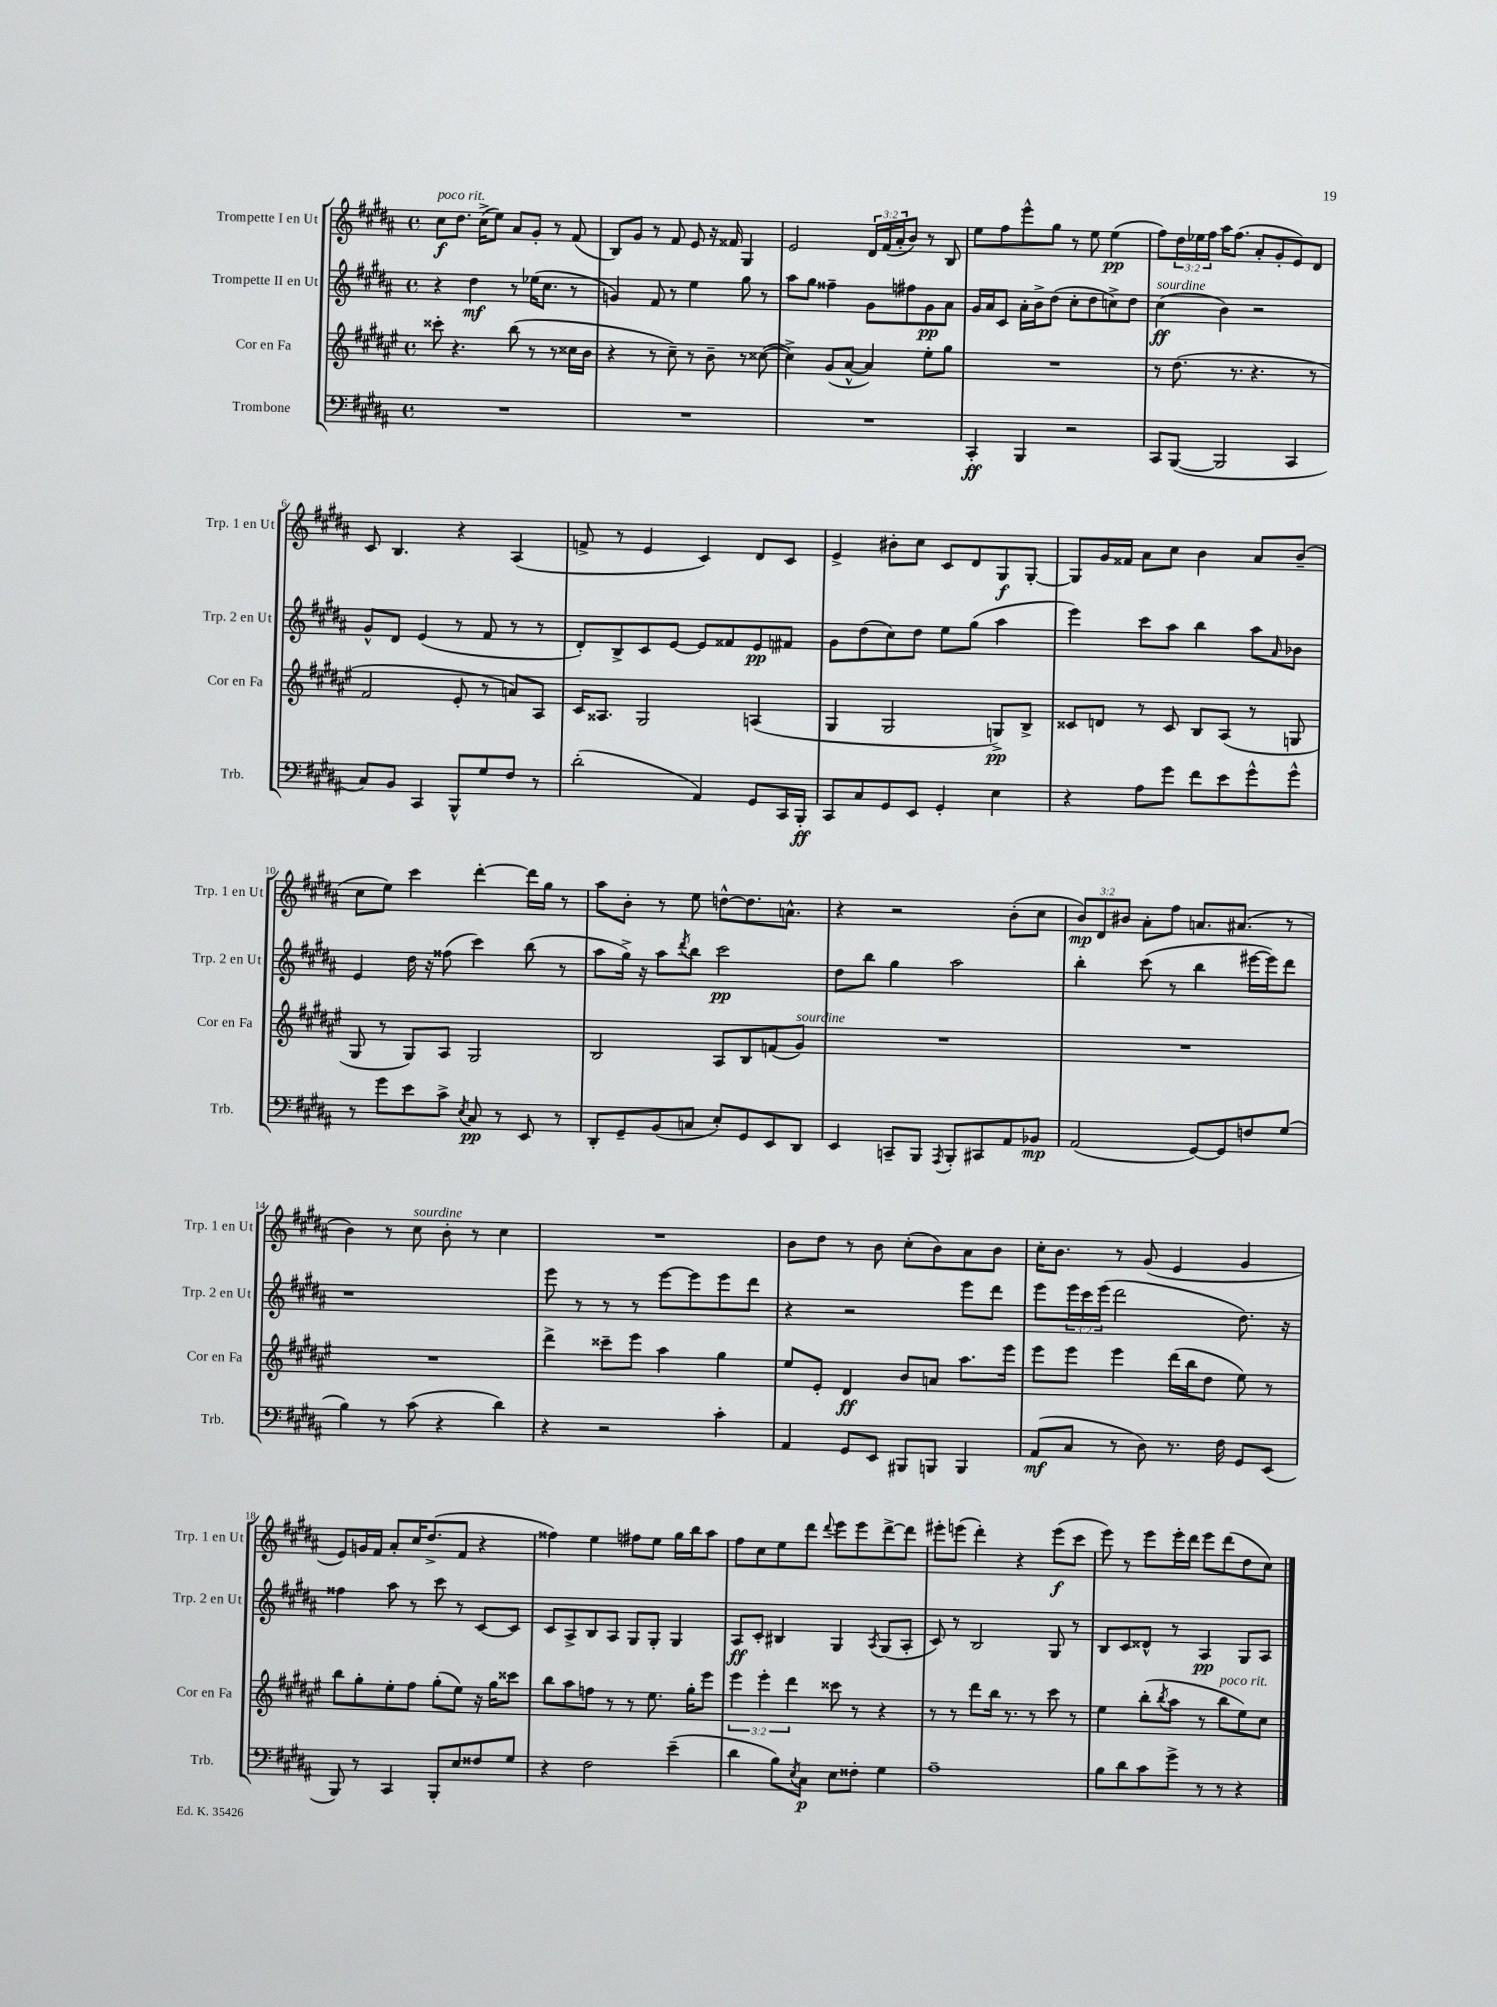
<<
\new StaffGroup <<
\new Staff = "s0" \with { instrumentName = "Trompette I en Ut" shortInstrumentName = "Trp. 1 en Ut" } {
    \clef treble \key b \major \defaultTimeSignature \time 4/4 \override Staff.TupletNumber.text = #tuplet-number::calc-fraction-text
    cis''8\f^\markup { \italic "poco rit." } dis''8. cis''16->( e''8) ais'8 gis'8-. r8 fis'8( |
    b8) gis'8 r8 fis'8 e'8 r16 fisis'16 gis4 |
    e'2 \tuplet 3/2 { dis'16 fis'16( ais'16-. } b'8) r8 b8 |
    e''8 fis''8 e'''8-^ gis''8 r8 e''8 e''4\pp( |
    fis''8) \tuplet 3/2 { dis''16 ees''16 fis''16 } ais''16 fis''8.( ais'8-. gis'8-. e'8) dis'8 |
    cis'8 b4. r4 ais4( |
    f'8-> r8 e'4 cis'4) dis'8 cis'8 |
    e'4-> bis'8-. cis''8 cis'8 dis'8 gis8\f gis8~-. |
    gis8 gis'16 fisis'16 ais'8 cis''8 b'4 ais'8 b'8--( |
    cis''8 e''8) cis'''4 dis'''4~-. dis'''16 gis''16 r8 |
    ais''8 b'8-. r8 e''8 d''8~-^ d''8. a'8.-^ |
    r4 r2 b'8-.( cis''8 |
    \tuplet 3/2 { b'8\mp) dis'8 bis'8 } ais'8-. fis''8 a'8. ais'8.( r8 |
    b'4) r8 cis''8^\markup { \italic "sourdine" } b'8-. r8 cis''4 |
    R1 |
    b'8 dis''8 r8 b'8 cis''8-.( b'8) ais'8 b'8 |
    cis''16-. b'8. r8 gis'8( e'4 gis'4 |
    e'8) g'16 fis'16 ais'8-. cis''16 dis''8.->( fis'8 r4 |
    fisis''4) e''4 fis''8 e''8 gis''16 b''16 ais''8 |
    fis''8 cis''8 e''8 dis'''8 \appoggiatura { dis'''8 } e'''8 e'''8 dis'''8~-> dis'''8 |
    eis'''8-. e'''8( dis'''4-.) r4 e'''8\f( cis'''8 |
    e'''8) r8 e'''8 e'''16-. dis'''16 e'''8 dis'''8( dis''8 cis''8) \bar "|." |
}
\new Staff = "s1" \with { instrumentName = "Trompette II en Ut" shortInstrumentName = "Trp. 2 en Ut" } {
    \clef treble \key b \major \defaultTimeSignature \time 4/4 \override Staff.TupletNumber.text = #tuplet-number::calc-fraction-text
    r4 dis''4\mf r8 ees''16( cis''8. r8 |
    g'4) fis'8 r8 e''4 gis''8 r8 |
    ais''8 gis''8 fisis''4-- gis'8 fis''8 gis'8\pp ais'8 |
    gis'16 ais'16 cis'8 ais'16-. b'16-> dis''8( cis''8-. dis''8 c''8->) dis''8 |
    cis''4\ff^\markup { \italic "sourdine" }( b'4) r2 |
    gis'8-^ dis'8 e'4( r8 fis'8 r8 r8 |
    dis'8-.) b8-> cis'8 e'8~ e'8 fisis'8 e'8\pp fis'8 |
    gis'8 dis''8( cis''8) dis''8 e''8 gis''8( ais''4 |
    e'''4) cis'''8 ais''8 b''4 ais''8 \grace { ais'16 } bes'8 |
    e'4 dis''16 r16 fisis''8( cis'''4) b''8( r8 |
    ais''8 gis''16->) r16 ais''8 \acciaccatura { dis'''8 } b''8 cis'''2\pp |
    dis''8 b''8 gis''4 ais''2 |
    b''4-. cis'''8( r8 b''4 eis'''16~ eis'''16) dis'''8 |
    r1 |
    e'''8 r8 r8 r8 e'''8~ e'''8 e'''8 dis'''8 |
    r4 r2 e'''8 dis'''8 |
    e'''8 \tuplet 3/2 { e'''16 cis'''16 e'''16( } dis'''2 dis''8.) r16 |
    fisis''4 ais''8 r8 cis'''8 r8 cis'8~ cis'8 |
    cis'8 ais8-> b8 ais8 gis8 gis8-. gis4 |
    ais8\ff cis'8-. bis4 gis4 \acciaccatura { ais8 } gis8( ais8-. |
    cis'8) r8 b2 gis8 r8 |
    b8 cis'8 disis'8-^ r8 ais4\pp gis8 ais8 \bar "|." |
}
\new Staff = "s2" \with { instrumentName = "Cor en Fa" shortInstrumentName = "Cor en Fa" } {
    \clef treble \key fis \major \defaultTimeSignature \time 4/4 \override Staff.TupletNumber.text = #tuplet-number::calc-fraction-text
    cisis'''8-. r4. b''8( r8 r8 cisis''16 b'16 |
    r4 r8 cis''8--) r8 b'8-- r8 cisis''8~( |
    cisis''4->) gis'8( ais'8~-^ ais'4) eis''8-. gis''8 |
    R1 |
    r8 dis''8.( r8. r4. r8 |
    fis'2 eis'8-. r8 a'8) ais8 |
    cis'16 aisis8. gis2 a4( |
    gis4 gis2 g8->\pp) b8-> |
    cisis'8 d'8 r8 cisis'8 b8 ais8( r8 g8 |
    gis8 r8 gis8) ais8 gis2 |
    b2 ais8 b8 f'8( gis'8^\markup { \italic "sourdine" }) |
    R1 |
    R1 |
    R1 |
    dis'''4-> cisis'''8-- eis'''8 ais''4 gis''4 |
    eis''8 eis'8-. dis'4\ff b'8 a'8 ais''8. eis'''16 |
    eis'''8 eis'''8 eis'''4 dis'''16( b''16 dis''8 eis''8) r8 |
    b''8 gis''8-. eis''8-. fis''8 gis''8-.( eis''8) r16 gis''16 cisis'''8 |
    b''8 ais''8 f''8 r8 r8 eis''8. gis''16-. eis'''8 |
    \tuplet 3/2 { eis'''4 eis'''4-. dis'''4 } cisis'''8 r8 r4 |
    r8 r8 dis'''8 b''16 r8. r8 cis'''8 r8 |
    eis''4 b''8-.( \acciaccatura { b''8 } ais''8 r8 b''8^\markup { \italic "poco rit." } eis''8) cis''8 \bar "|." |
}
\new Staff = "s3" \with { instrumentName = "Trombone" shortInstrumentName = "Trb." } {
    \clef bass \key b \major \defaultTimeSignature \time 4/4
    R1 |
    R1 |
    R1 |
    cis,4-.\ff b,,4 r2 |
    cis,8 b,,8~( b,,2 cis,4 |
    cis8) b,8 cis,4 b,,8-^ gis8 fis8 r8 |
    dis'2-.( ais,4) gis,8 cis,16 b,,16-.\ff |
    cis,8 cis8 gis,8 e,8 gis,4-. e4 |
    r4 ais8 gis'8 fis'8 e'8 gis'8-^ gis'8-^ |
    r8 gis'8 e'8 cis'8-> \acciaccatura { e8 } cis8\pp r8 e,8 r8 |
    dis,8-. gis,8-- b,8( c8 e8-.) gis,8 e,8 dis,8 |
    e,4 c,8-- b,,8 \acciaccatura { ais,,8 } b,,8-. cis,8 ais,8 bes,8\mp |
    ais,2( gis,8~) gis,8 f8 gis8( |
    b4) r8 cis'8( r4 dis'4) |
    r4 r2 cis'4-. |
    ais,4 gis,8 e,8 bis,,8 b,,8 b,,4 |
    ais,8\mf( cis8 r8 dis8) r8. fis16 gis,8 e,8( |
    b,,8) r8 cis,4 b,,8-. e8 fisis8 gis8 |
    r4 fis2 e'4--( |
    dis'4 b8) \acciaccatura { e8 } cis8\p e8 fisis8-. gis4 |
    ais1-- |
    b8 dis'8 cis'8 gis'8-> r8 r8 r4 \bar "|." |
}
>>
>>
